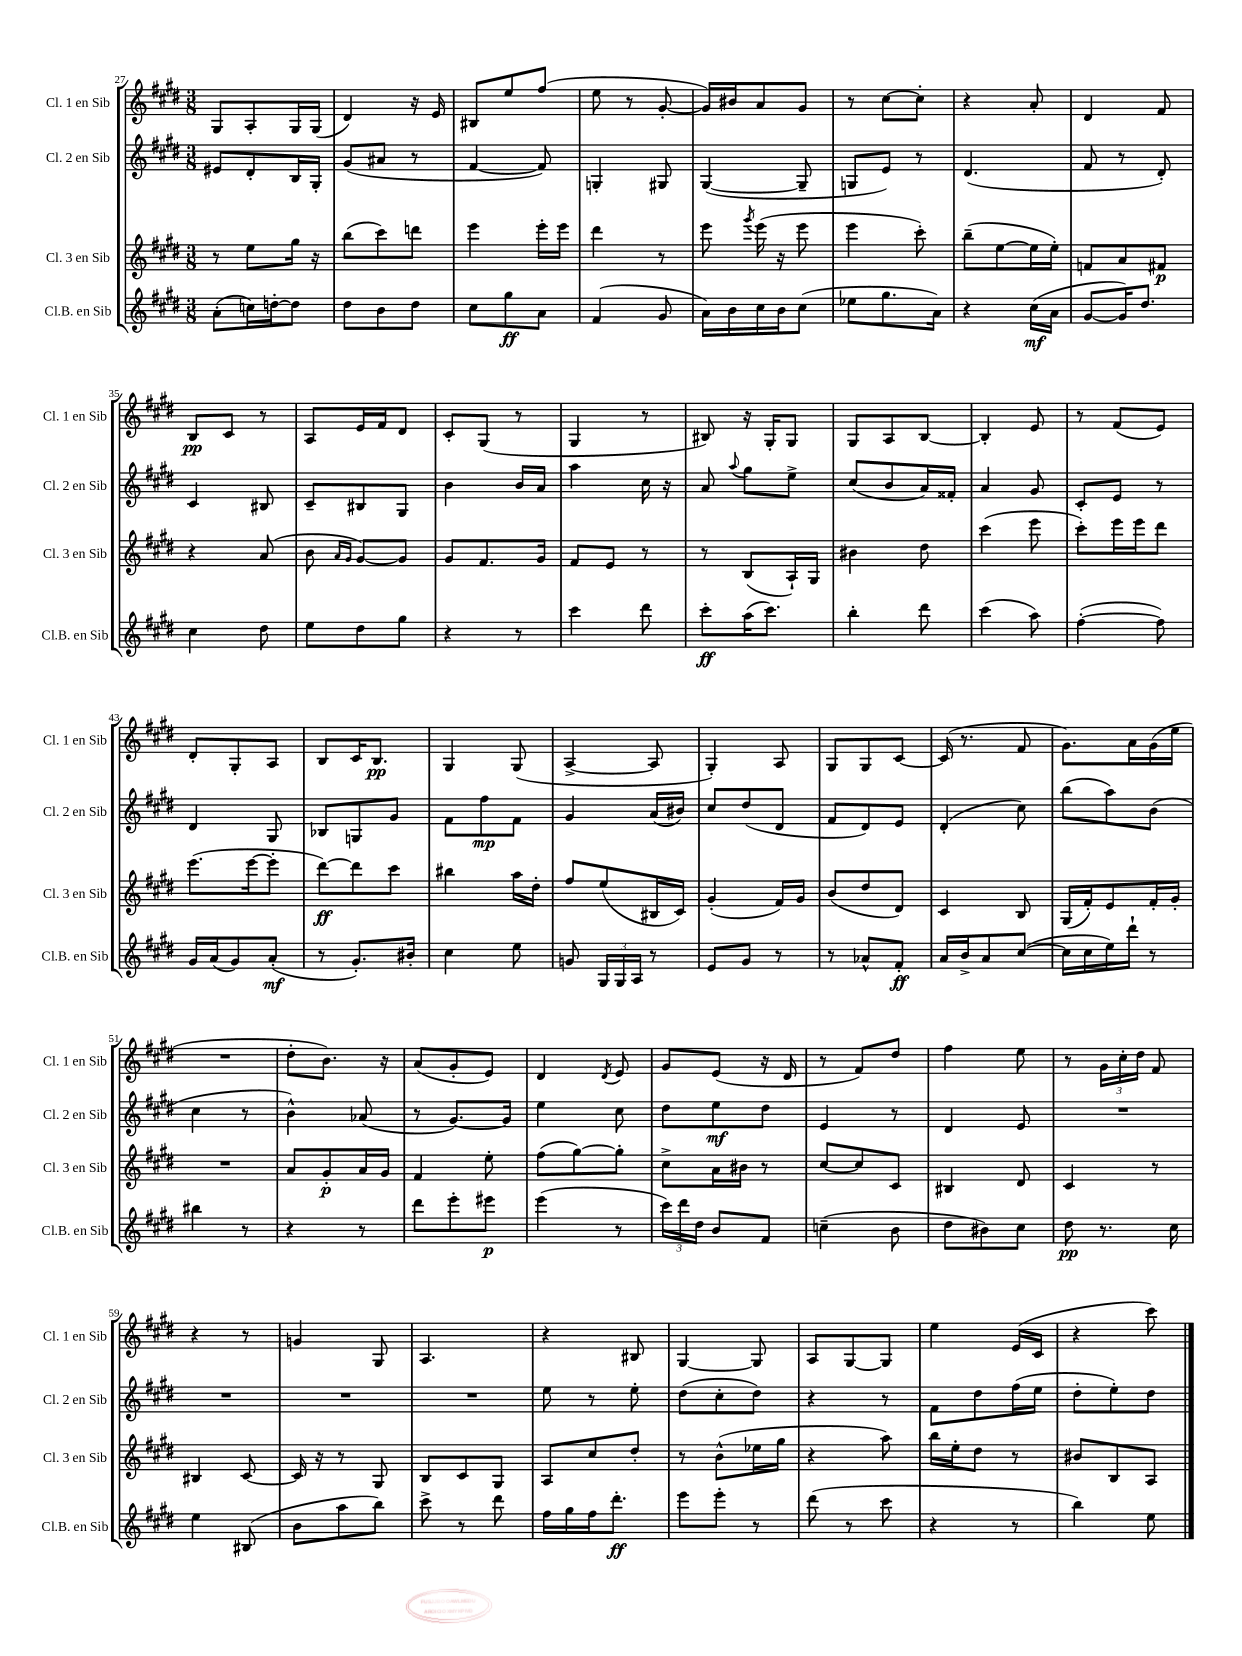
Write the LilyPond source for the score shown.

<<
\new StaffGroup <<
\new Staff = "s0" \with { instrumentName = "Cl. 1 en Sib" shortInstrumentName = "Cl. 1 en Sib" } {
    \clef treble \key e \major \numericTimeSignature \time 3/8
    \autoBeamOff gis8[ a8-. gis16 gis16]( |
    dis'4) r16 e'16 |
    bis8[ e''8 fis''8]( |
    e''8 r8 gis'8~-. |
    gis'16[) bis'16 a'8 gis'8] |
    r8 cis''8[~ cis''8]-. |
    r4 a'8-. |
    dis'4 fis'8 |
    b8[\pp cis'8] r8 |
    a8[ e'16 fis'16 dis'8] |
    cis'8[-. gis8]( r8 |
    gis4 r8 |
    bis8) r16 gis16[-. gis8] |
    gis8[ a8 b8]~ |
    b4-. e'8 |
    r8 fis'8[( e'8]) |
    dis'8[-. gis8-. a8] |
    b8[ cis'16 b8.]\pp |
    gis4 gis8( |
    a4~-> a8 |
    gis4-.) a8 |
    gis8[ gis8 cis'8]~ |
    cis'16( r8. fis'8 |
    gis'8.[) a'16 gis'16( e''16] |
    R4. |
    dis''8[-. b'8.]) r16 |
    a'8[( gis'8-. e'8]) |
    dis'4 \acciaccatura { dis'8 } e'8 |
    gis'8[ e'8]( r16 dis'16 |
    r8 fis'8[) dis''8] |
    fis''4 e''8 |
    r8 \tuplet 3/2 { gis'16[ cis''16-. dis''16] } fis'8 |
    r4 r8 |
    g'4 gis8 |
    a4. |
    r4 bis8 |
    gis4~ gis8 |
    a8[ gis8~ gis8] |
    e''4 e'16[( cis'16] |
    r4 cis'''8) \bar "|." |
}
\new Staff = "s1" \with { instrumentName = "Cl. 2 en Sib" shortInstrumentName = "Cl. 2 en Sib" } {
    \clef treble \key e \major \numericTimeSignature \time 3/8
    \autoBeamOff eis'8[ dis'8-. b16 gis16]-. |
    gis'8[( ais'8] r8 |
    fis'4~ fis'8) |
    g4-. gis8 |
    gis4~( gis8-- |
    g8[ e'8]) r8 |
    dis'4.( |
    fis'8 r8 dis'8-.) |
    cis'4 bis8 |
    cis'8[-- bis8 gis8] |
    b'4 b'16[ a'16] |
    a''4 cis''16 r16 |
    a'8 \appoggiatura { a''8 } gis''8[ e''8]-> |
    cis''8[( b'8 a'16) fisis'16]-. |
    a'4 gis'8 |
    cis'8[-. e'8] r8 |
    dis'4 gis8 |
    bes8[ g8 gis'8] |
    fis'8[ fis''8\mp fis'8] |
    gis'4 a'16[( bis'16]) |
    cis''8[ dis''8( dis'8] |
    fis'8[ dis'8) e'8] |
    dis'4-.( cis''8) |
    b''8[( a''8) b'8]( |
    cis''4 r8 |
    b'4-^) aes'8( |
    r8 gis'8.[~) gis'16] |
    e''4 cis''8 |
    dis''8[ e''8\mf dis''8] |
    e'4 r8 |
    dis'4 e'8 |
    R4. |
    R4. |
    R4. |
    R4. |
    e''8 r8 e''8-. |
    dis''8[( cis''8-. dis''8]) |
    r4 r8 |
    fis'8[ dis''8 fis''16( e''16] |
    dis''8[-. e''8-.) dis''8] \bar "|." |
}
\new Staff = "s2" \with { instrumentName = "Cl. 3 en Sib" shortInstrumentName = "Cl. 3 en Sib" } {
    \clef treble \key e \major \numericTimeSignature \time 3/8
    \autoBeamOff r8 e''8[ gis''16] r16 |
    b''8[( cis'''8) d'''8] |
    e'''4 e'''16[-. e'''16] |
    dis'''4 r8 |
    e'''8 \acciaccatura { gis'''8 } e'''16( r16 e'''8 |
    e'''4 cis'''8-.) |
    b''8[--( e''8~ e''16 e''16]-.) |
    f'8[ a'8 fis'8]\p |
    r4 a'8( |
    b'8 \grace { a'16[ gis'16] } gis'8[~) gis'8] |
    gis'8[ fis'8. gis'16] |
    fis'8[ e'8] r8 |
    r8 b8[( a16-!) gis16] |
    bis'4 dis''8 |
    cis'''4( e'''8 |
    cis'''8[-.) e'''16 e'''16 dis'''8] |
    e'''8.[( e'''16~ e'''8]-. |
    dis'''8[~\ff) dis'''8 cis'''8] |
    bis''4 a''16[ dis''16]-. |
    fis''8[ e''8( bis16 cis'16]) |
    gis'4-.( fis'16[) gis'16] |
    b'8[( dis''8 dis'8]) |
    cis'4 b8 |
    gis16[( fis'16-.) e'8 fis'16-. gis'16]-. |
    R4. |
    a'8[ gis'8-.\p a'16 gis'16] |
    fis'4 e''8-. |
    fis''8[( gis''8~) gis''8]-. |
    cis''8[-> a'16 bis'16] r8 |
    cis''8[~ cis''8 cis'8] |
    bis4 dis'8 |
    cis'4 r8 |
    bis4 cis'8~ |
    cis'16 r16 r8 gis8 |
    b8[ cis'8 gis8] |
    a8[ cis''8 dis''8]-. |
    r8 b'8[-^( ees''16 gis''16] |
    r4 a''8) |
    b''16[ e''16-. dis''8] r8 |
    bis'8[ b8 a8] \bar "|." |
}
\new Staff = "s3" \with { instrumentName = "Cl.B. en Sib" shortInstrumentName = "Cl.B. en Sib" } {
    \clef treble \key e \major \numericTimeSignature \time 3/8
    \autoBeamOff a'8[-.( c''16) d''16~-. d''8] |
    dis''8[ b'8 dis''8] |
    cis''8[ gis''8\ff a'8] |
    fis'4( gis'8 |
    a'16[) b'16 cis''16 b'16 cis''8]( |
    ees''8[ gis''8. a'16]) |
    r4 cis''16[\mf( a'16] |
    gis'8[~ gis'16) dis''8.] |
    cis''4 dis''8 |
    e''8[ dis''8 gis''8] |
    r4 r8 |
    cis'''4 dis'''8 |
    cis'''8[-.\ff a''16( cis'''8.]) |
    b''4-. dis'''8 |
    cis'''4( a''8) |
    fis''4~-.( fis''8) |
    gis'16[ a'16( gis'8) a'8]-.\mf( |
    r8 gis'8.[-.) bis'16]-. |
    cis''4 e''8 |
    g'8 \tuplet 3/2 { gis16[ gis16 a16] } r8 |
    e'8[ gis'8] r8 |
    r8 aes'8[-^ fis'8]-.\ff |
    a'16[ b'16-> a'8 cis''8]~( |
    cis''16[ cis''16 e''16) dis'''16]-! r8 |
    bis''4 r8 |
    r4 r8 |
    dis'''8[ e'''8-. eis'''8]\p |
    e'''4( r8 |
    \tuplet 3/2 { cis'''16[) dis'''16 dis''16] } b'8[ fis'8] |
    c''4--( b'8 |
    dis''8[ bis'8) cis''8] |
    dis''8\pp r8. cis''16 |
    e''4 bis8( |
    b'8[ a''8 b''8]) |
    cis'''8-> r8 dis'''8 |
    fis''16[ gis''16 fis''16 dis'''8.]-.\ff |
    e'''8[ e'''8]-. r8 |
    dis'''8( r8 cis'''8 |
    r4 r8 |
    b''4) e''8 \bar "|." |
}
>>
>>
\layout { \context { \Score currentBarNumber = #27 } }
